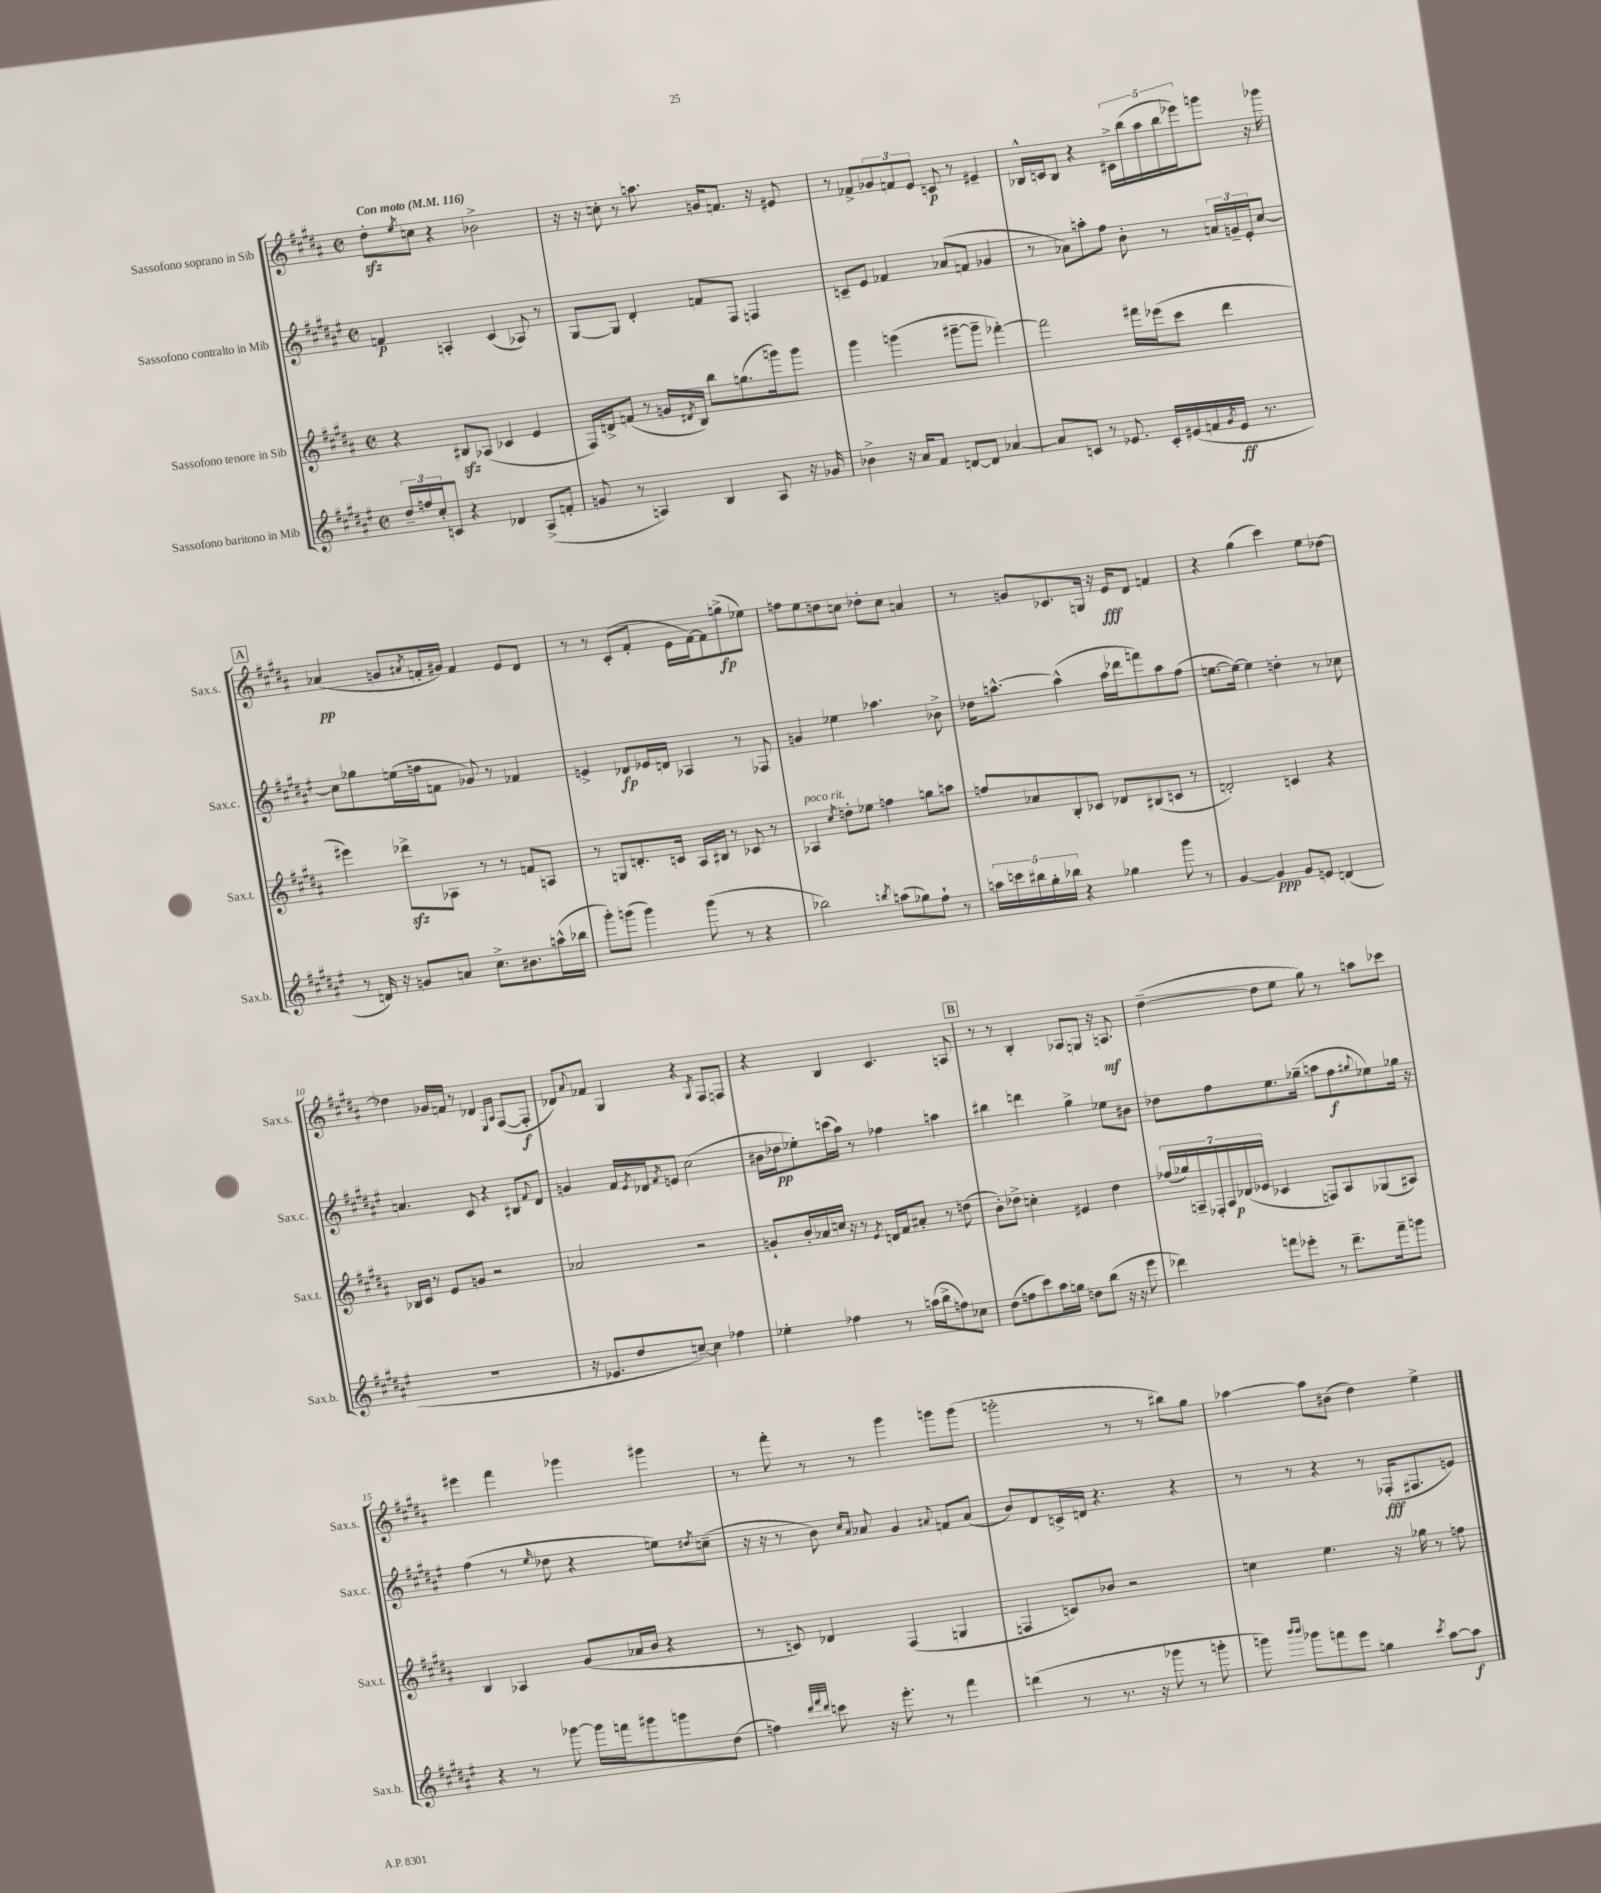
<<
\new StaffGroup <<
\new Staff = "s0" \with { instrumentName = "Sassofono soprano in Sib" shortInstrumentName = "Sax.s." } {
    \clef treble \key b \major \defaultTimeSignature \time 2/2 \tempo "Con moto" 4 = 116
    dis''8-.\sfz \acciaccatura { e''8 } c''8 r4 bes'2-> |
    r16 r16 c''8-. r8 a''8. g'16 f'8. r16 eis'8 |
    r8 fes'8-> \tuplet 3/2 { ges'8 f'8 e'8 } c'8\p r8 eis'4-- |
    bes16-^ c'16 bes8 r4 \tuplet 5/4 { cis'16-> b''16( ais''16 b''16 ees'''16) } g'''8 r16 ges'''16 |
    \mark \markup { \box "A" } aes'4\pp( g'8 \acciaccatura { ais'8 } f'16-. gis'16) f'4 e'8 dis'8 |
    r8 r8 cis'8-.( fis'8-. e'16 fis'16~) fis'8 g''8->\fp( ees''8) |
    f''8 e''8 d''8 c''8 des''8-. c''8 a'4 |
    r8 g'8 ces'8. g16 r16 e'16\fff dis'8 f'4 |
    r4 gis''4( cis'''4) e''8 des''8~ |
    des''4 ges'16 f'16 r8 des'4 \grace { e16 ais16 } fis8~( fis8-.\f |
    des'8) \appoggiatura { ais'8 } fes'8 gis4 r4 \acciaccatura { gis8 } fis8 f8 |
    r4 b4 cis'4. a8 |
    \mark \markup { \box "B" } r8 r8 b4-. aes8 g8 r16 a8.\mf |
    dis''4~--( dis''8 e''8 gis''8) r8 a''8 ces'''8 |
    eis'''4 fis'''4 ges'''4 gis'''4 |
    r8 fis'''8-. r8 r8 gis'''4 g'''8 g'''8( |
    g'''2-. r8 r8 bis''8) gis''8 |
    aes''4~ aes''8 bis'8( dis''4) e''4-> \bar "|." |
}
\new Staff = "s1" \with { instrumentName = "Sassofono contralto in Mib" shortInstrumentName = "Sax.c." } {
    \clef treble \key fis \major \defaultTimeSignature \time 2/2
    f'4\p a4-. cis'4( aes8) r8 |
    gis8~ gis8 dis'4-. f'8 fis8 f4 |
    c'8-- eis'8 fes'4 aes'8( f'8 ges'4 |
    r8 aes'8) a''8-. fis''8 b'8-. r8 \tuplet 3/2 { a'16 g'16-- eis'16-. } cis''8~ |
    \mark \markup { \box "A" } cis''8 ges''8 e''16( f''16 f'8 ges'8) r8 fes'4 |
    e'4-> des'8\fp ees'16 d'16 aes4 r8 fes8 |
    g'4 ees''4 aes''4. bes'8-> |
    des''16 a''8.~-^ a''4-^( a''16 des'''16 f'''8) a''8 fis''8( |
    e''8.~ e''16~) e''4 d''4-. r8 ces''8 |
    a'4. cis'8 r4 bis8 \appoggiatura { fis'8 } dis'8 |
    g'4 fis'16 \acciaccatura { eis'8 } des'16 \acciaccatura { fis'8 } e'8 cis''2( |
    bis'16 des''16\pp ees''8-.) c'''16( ais''16) r8 fes''4 a''4 |
    \mark \markup { \box "B" } bis''4 d'''4 gis''4-> ees''8 bis'8 |
    des''8 fis''8 eis''8. ges''16--( a''8 fis''8\f \appoggiatura { gis''8 } ees''8) ges''16 r16 |
    fis''4( r8 \grace { eis''16 } des''8 r4 e''8) \acciaccatura { dis''8 } c''8--( |
    r16 r16 r8 b'8) \grace { cis''16 ais'16 } aes'8 gis'4 \appoggiatura { ais'8 } f'8 ais'8( |
    b'8) dis'8 c'16-> d'16 r4. r4 |
    r8 r8 r4 r8 fes16-.\fff( fis8. e'8) \bar "|." |
}
\new Staff = "s2" \with { instrumentName = "Sassofono tenore in Sib" shortInstrumentName = "Sax.t." } {
    \clef treble \key b \major \defaultTimeSignature \time 2/2
    r4 bis8\sfz aes8( ces'4 e'4 |
    fis16) d'16-> f'8( r8 g'16 \acciaccatura { dis'8 } b16) b''8 g''8.( g'''16) g'''8 |
    gis'''4 g'''4( gis'''8~-- gis'''8-- fes'''4~-.) |
    fes'''2 fis'''16 ees'''16( cis'''8 dis'''4 |
    \mark \markup { \box "A" } eis'''4) des'''8->\sfz aes8 r8 r8 f'8 a8 |
    r8 g8 d'8.-. c'16 ais16 bis16 r8 ces'8 r8 |
    aes4^\markup { \italic "poco rit." } \acciaccatura { cis''8 } d''8-. ees''8 f''4 g''8 a''8 |
    f''8 aes'8 b8-. ces'8 des'8 bis8( c'8 r8 |
    d'2-.) c'4 r4 |
    bes16 cis'16 r8 e'8 g'8 r2 |
    aes'2 r2 |
    g'8-! b'16-. aes'16 c''16 r16 r8 \acciaccatura { e'8 } d'16 fis'16 ais'8-. r8 d''8( |
    \mark \markup { \box "B" } b'8-.) des''8-> c''4-. eis'4 des''4 |
    \tuplet 7/4 { fes''16( ges''16) a16-- fes16-. a16 des'16\p( ees'16 } ces'4 f8) a8 ges8( ais8) |
    b4 aes4 gis'8( aes'16 b'16 r4 |
    r8 c'8) des'4 fis4( g4 |
    f4 c'8) bes'8 r2 |
    c''4 e''4. r16 ges''16 r8 f''8 \bar "|." |
}
\new Staff = "s3" \with { instrumentName = "Sassofono baritono in Mib" shortInstrumentName = "Sax.b." } {
    \clef treble \key fis \major \defaultTimeSignature \time 2/2
    \tuplet 3/2 { dis''16-- f''16 cis''16-. } c'8 r4 des'4 ais8->( f'8-. |
    g'8 r8 a4) b4 a8 r16 ges'16 |
    bes'4-> r16 ais'16 fis'8 d'8~ d'8 aes'4~ |
    aes'8 c'8 r8 ees'8. c'16-. eis'16( f'16 \acciaccatura { gis'8 } eis'16\ff r8. |
    \mark \markup { \box "A" } r8 d'16) r16 g'8 a'8 cis''8.-> bis'8. a''16-^( bes''16 |
    gis'''8-.) g'''8( g'''4) g'''8( r8 r4 |
    bes''2) \acciaccatura { b''8 } a''8( ges''8) fis''8-! r8 |
    \tuplet 5/4 { a''16 c'''16 bis''16 gis''16-. bes''16 } r4 ges''4 gis'''8 r8 |
    gis'4~ gis'4\ppp gis'8 e'8 d'4( |
    R1 |
    r16 ees'8. dis''8 c''8~--) c''4 fes''4 |
    ees''4-. fes''4 r8 a''16( b''16-> f''8) ces''8 |
    \mark \markup { \box "B" } dis''8( f''8 cis'''8) ais''16 g''16 d''8 b''8( r16 r16 eis'''8 |
    des'''4) f'''8 ees'''8-. r8 des'''8.-- f'''16-- g'''8 |
    r4 r8 ges'''8~ ges'''16 f'''16 gis'''8 g'''8 dis''8( |
    f''4) \grace { dis'''32 fis'''32 dis'''32 } c'''8 r16 eis'''8.-. r8 fis'''4 |
    d'''4( r8 r8. r16 ges'''8 r8 g'''8-. |
    g'''8) \grace { b'''16 b'''16 } ges'''8 f'''8 eis'''8 g''4 \acciaccatura { cis'''8 } ais''8~ ais''8\f \bar "|." |
}
>>
>>
